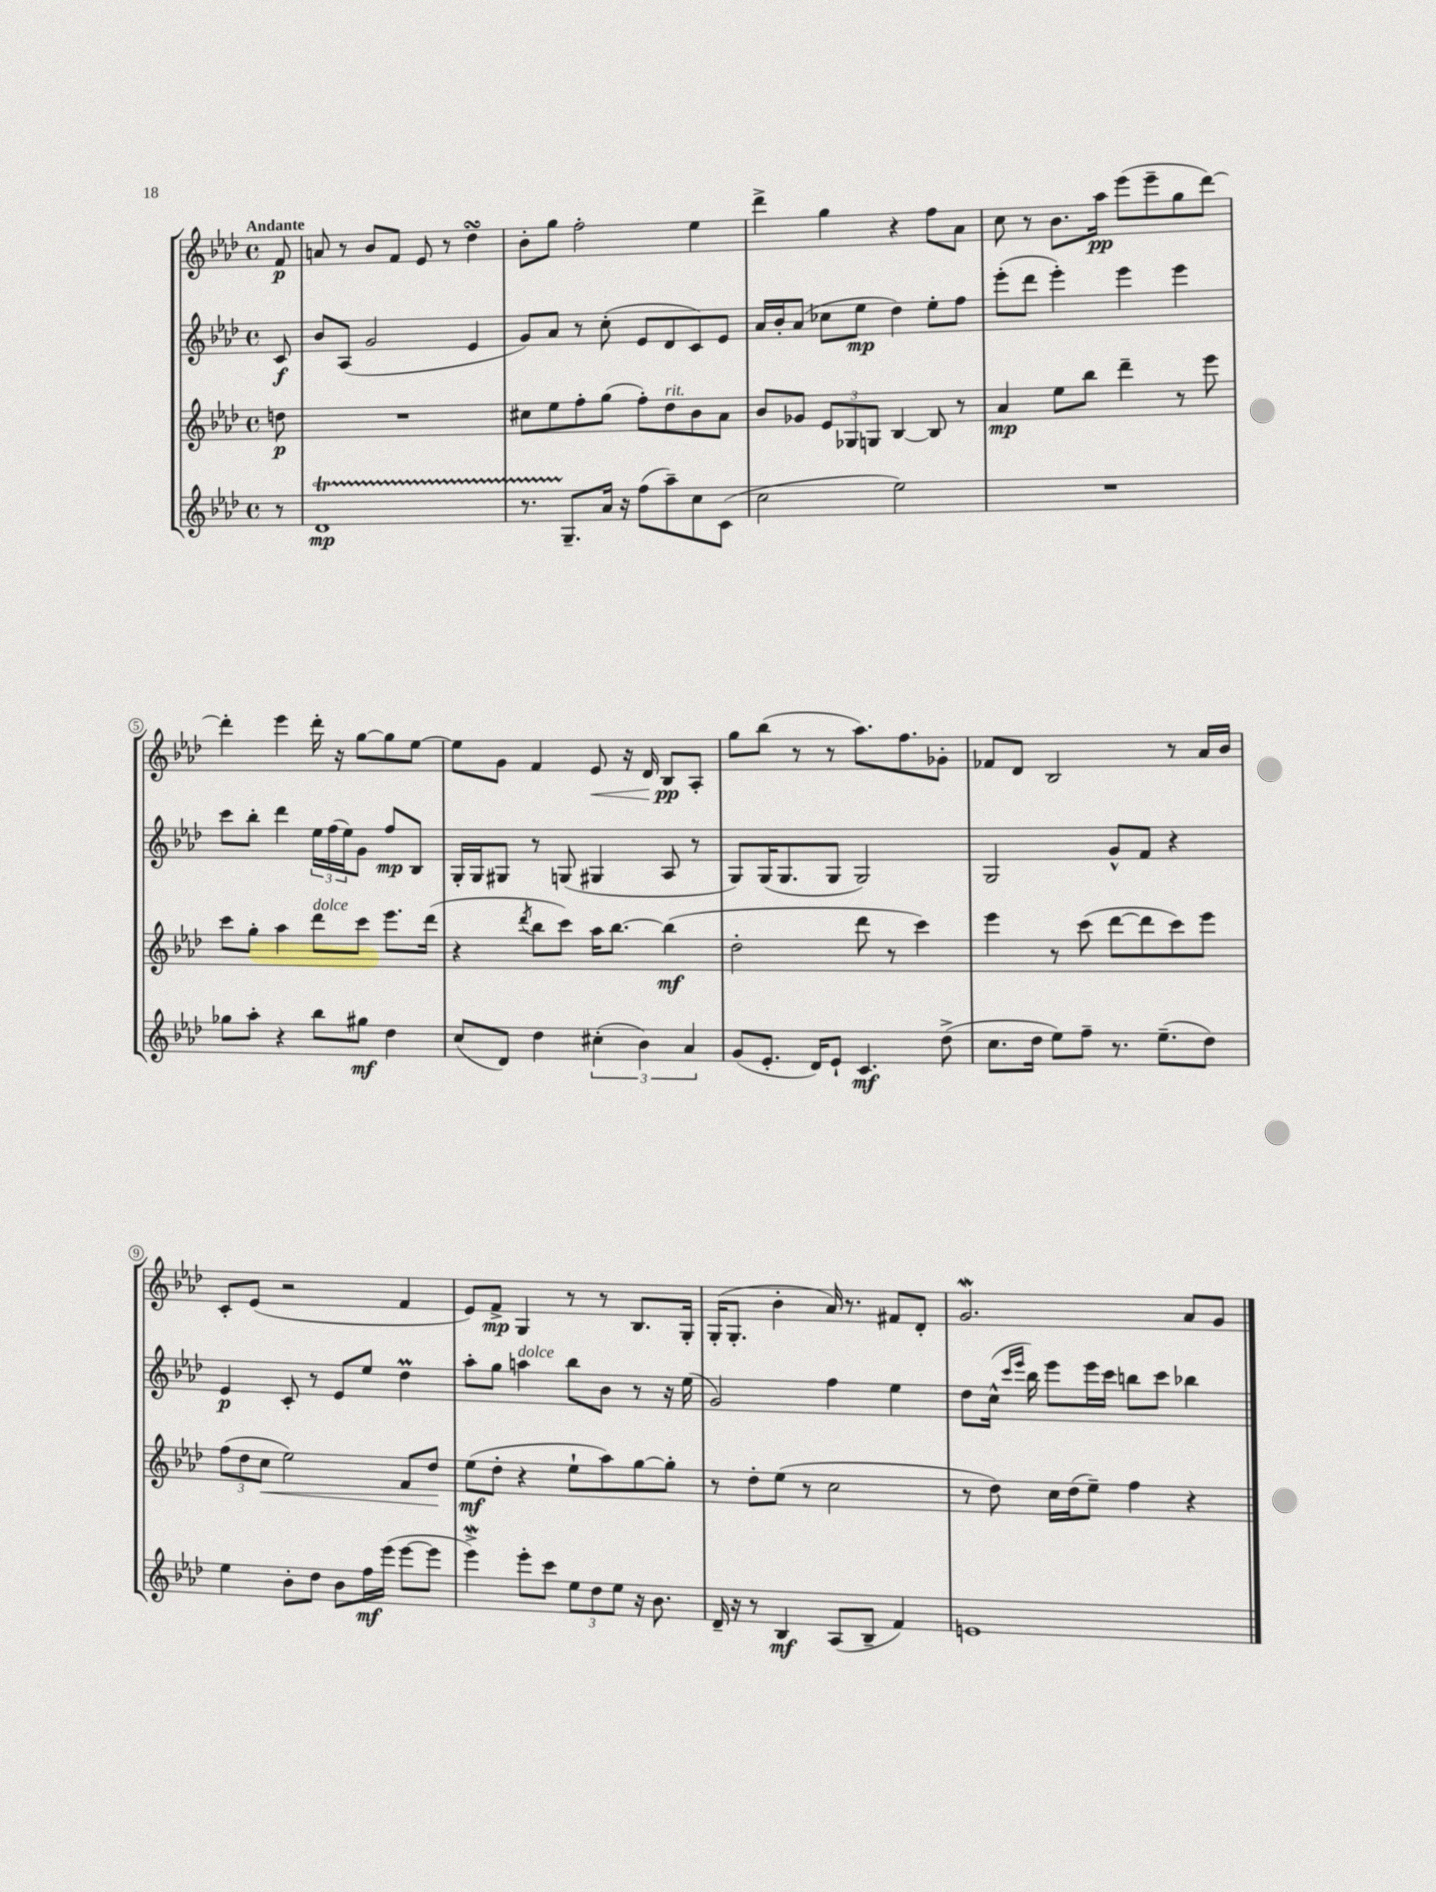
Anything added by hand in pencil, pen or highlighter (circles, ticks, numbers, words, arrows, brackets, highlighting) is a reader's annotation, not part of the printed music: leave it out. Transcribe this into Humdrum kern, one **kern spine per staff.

**kern	**dynam	**kern	**dynam	**kern	**dynam	**kern	**dynam
*part4	*part4	*part3	*part3	*part2	*part2	*part1	*part1
*staff4	*staff4	*staff3	*staff3	*staff2	*staff2	*staff1	*staff1
*clefG2	*	*clefG2	*	*clefG2	*	*clefG2	*
*k[b-e-a-d-]	*	*k[b-e-a-d-]	*	*k[b-e-a-d-]	*	*k[b-e-a-d-]	*
*M4/4	*	*M4/4	*	*M4/4	*	*M4/4	*
*met(c)	*	*met(c)	*	*met(c)	*	*met(c)	*
=	=	=	=	=	=	=	=
!	!	!	!	!	!	!LO:TX:a:B:t=Andante	!
8r	.	8ddn\	p	8c/	f	8f/	p
=1	=1	=1	=1	=1	=1	=1	=1
1d-T	mp	1r	.	8b-/L	.	8an/	.
.	.	.	.	(8A-/J	.	8r	.
.	.	.	.	2g/	.	8b-/L	.
.	.	.	.	.	.	8f/J	.
.	.	.	.	.	.	8e-/	.
.	.	.	.	.	.	8r	.
.	.	.	.	4e-/	.	4dd-sSSs\	.
=2	=2	=2	=2	=2	=2	=2	=2
8.r	.	8cc#X\L	.	8g/L)	.	8b-'\L	.
.	.	8ee-\	.	8a-/J	.	8gg\J	.
8.G~/L	.	.	.	.	.	.	.
.	.	8ff'\	.	8r	.	2ff'\	.
16a-/Jk	.	(8gg\J	.	(8cc'\	.	.	.
16r	.	.	.	.	.	.	.
(8ff\L	.	8ff'\L)	.	8e-/L	.	.	.
!	!	!LO:TX:a:i:t=rit.	!	!	!	!	!
8aa-~\)	.	8dd-\	.	8d-/	.	.	.
8cc\	.	8b-\	.	8c/)	.	4ee-\	.
(8c\J	.	8a-\J	.	8e-/J	.	.	.
=3	=3	=3	=3	=3	=3	=3	=3
2cc\	.	8b-/L	.	16a-/LL	.	4ddd-^\	.
.	.	.	.	16b-'/J	.	.	.
.	.	8g-X/J	.	(8a-/J	.	.	.
.	.	12e-/L	.	8cc-X\L	.	4gg\	.
.	.	12G-X/	.	.	.	.	.
.	.	.	.	8ee-\J	mp	.	.
.	.	12Gn/J	.	.	.	.	.
2ee-\)	.	[4B-/	.	4dd-\)	.	4r	.
.	.	8B-/]	.	8ee-'\L	.	8ff\L	.
.	.	8r	.	8ff\J	.	8a-\J	.
=4	=4	=4	=4	=4	=4	=4	=4
1r	.	4a-/	mp	(8eee-'\L	.	8cc\	.
.	.	.	.	8ddd-\J	.	8r	.
.	.	8ee-\L	.	4eee-'\)	.	8.b-\L	.
.	.	8bb-\J	.	.	.	.	.
.	.	.	.	.	.	16aa-\Jk	pp
.	.	4ddd-~\	.	4eee-\	.	(8eee-\L	.
.	.	.	.	.	.	8eee-~\	.
.	.	8r	.	4eee-\	.	8gg\	.
.	.	8eee-\	.	.	.	[8ddd-\J)	.
!!LO:LB:g=z
=5	=5	=5	=5	=5	=5	=5	=5
8gg-X\L	.	8ccc\L	.	8ccc\L	.	4ddd-'\]	.
8aa-'\J	.	8gg'\J	.	8bb-'\J	.	.	.
4r	.	4aa-\	.	4ddd-\	.	4eee-\	.
!	!	!LO:TX:a:i:t=dolce	!	!	!	!	!
8bb-\L	.	8ddd-\L	.	24ee-\LL	.	16ddd-'\	.
.	.	.	.	(24ff\	.	.	.
.	.	.	.	.	.	16r	.
.	.	.	.	24ee-\J)	.	.	.
8gg#X\J	mf	8ccc\J	.	8g\J	.	[8gg\L	.
4dd-\	.	8.eee-\L	.	8ff/L	mp	8gg\]	.
.	.	.	.	8B-/J	.	[8ee-\J	.
.	.	(16ddd-\Jk	.	.	.	.	.
=6	=6	=6	=6	=6	=6	=6	=6
(8cc/L	.	4r	.	16G'/LL	.	8ee-\L]	.
.	.	.	.	16G/J	.	.	.
8d-/J)	.	.	.	8G#X/J	.	8g\J	.
.	.	8qddd-/	.	.	.	.	.
4dd-\	.	8bb-\L	.	8r	.	4f/	.
.	.	8ccc\J)	.	(8Gn/	.	.	.
!	!	!	!	!	!	!	!LO:HP:b
(6cc#X'\	.	16aa-\KL	.	4G#X/	.	8e-/	<
.	.	[8.bb-\J	.	.	.	.	.
.	.	.	.	.	.	16r	.
6b-\)	.	.	.	.	.	.	.
.	.	.	.	.	.	16d-/	.
.	.	(4bb-\]	mf	8A-/	.	8B-/L	pp
6a-/	.	.	.	.	.	.	.
.	.	.	.	8r	.	8A-'/J	[
=7	=7	=7	=7	=7	=7	=7	=7
(8g/L	.	2dd-'\	.	8G/L)	.	8gg\L	.
8.e-'/J	.	.	.	(16G/K	.	(8bb-\J	.
.	.	.	.	8.G/	.	.	.
.	.	.	.	.	.	8r	.
16d-/KL)	.	.	.	.	.	.	.
8e-`/J	.	.	.	8G/J	.	8r	.
4.c/	mf	8ddd-\	.	2G/)	.	8.aa-\L)	.
.	.	8r	.	.	.	.	.
.	.	.	.	.	.	8.ff\	.
.	.	4ccc\)	.	.	.	.	.
(8dd-^\	.	.	.	.	.	8g-X'\J	.
=8	=8	=8	=8	=8	=8	=8	=8
8.cc\L	.	4eee-\	.	2G/	.	8f-X/L	.
.	.	.	.	.	.	8d-/J	.
16dd-\Jk	.	.	.	.	.	.	.
8ee-\L)	.	8r	.	.	.	2B-/	.
8ff~\J	.	(8ccc\	.	.	.	.	.
8.r	.	[8ddd-\L	.	8g^^/L	.	.	.
.	.	8ddd-\]	.	8f/J	.	.	.
(8.ee-~\L	.	.	.	.	.	.	.
.	.	8ccc\)	.	4r	.	8r	.
8dd-\J)	.	8eee-\J	.	.	.	16a-/LL	.
.	.	.	.	.	.	16b-/JJ	.
!!LO:LB:g=z
=9	=9	=9	=9	=9	=9	=9	=9
4ee-\	.	(12ff\L	.	4e-/	p	8c'/L	.
.	.	12dd-\	.	.	.	.	.
.	.	.	.	.	.	(8e-/J	.
!	!	!	!LO:HP:b	!	!	!	!
.	.	12cc\J	<	.	.	.	.
8b-'\L	.	2ee-\)	.	8c'/	.	2r	.
8dd-\J	.	.	.	8r	.	.	.
8b-\L	.	.	.	8e-/L	.	.	.
16ff\L	mf	.	.	8ee-/J	.	.	.
(16eee-\JJ	.	.	.	.	.	.	.
[8eee-\L	.	8f/L	.	4dd-M\	.	4f/	.
8eee-\J]	.	8dd-/J	.	.	.	.	.
.	.	.	[	.	.	.	.
=10	=10	=10	=10	=10	=10	=10	=10
4eee-W^\)	.	(8ee-\L	mf	8aa-'\L	.	8e-/L)	.
.	.	8dd-'\J	.	8gg\J	.	8f^/J	mp
!	!	!	!	!LO:TX:a:i:t=dolce	!	!	!
8eee-'\L	.	4r	.	4aan\	.	4G/	.
8ccc\J	.	.	.	.	.	.	.
12ee-\L	.	8ee-`\L	.	8bb-\L	.	8r	.
12dd-\	.	.	.	.	.	.	.
.	.	8aa-\)	.	8b-\J	.	8r	.
12ee-\J	.	.	.	.	.	.	.
16r	.	[8gg\	.	8r	.	8.B-/L	.
8.b-\	.	.	.	.	.	.	.
.	.	8gg'\J]	.	16r	.	.	.
.	.	.	.	(16ee-\	.	16G'/Jk	.
=11	=11	=11	=11	=11	=11	=11	=11
16d-~/	.	8r	.	2g/)	.	(16G'/KL	.
16r	.	.	.	.	.	8.G'/J	.
8r	.	8dd-'\L	.	.	.	.	.
4B-/	mf	(8ee-\J	.	.	.	4b-'\	.
.	.	8r	.	.	.	.	.
(8A-/L	.	2cc\	.	4ff\	.	16a-/)	.
.	.	.	.	.	.	8.r	.
8B-~/J	.	.	.	.	.	.	.
4f/)	.	.	.	4ee-\	.	8f#X/L	.
.	.	.	.	.	.	8d-'/J	.
=12	=12	=12	=12	=12	=12	=12	=12
1en	.	8r	.	8dd-\L	.	2.gW/	.
.	.	8dd-\)	.	(16cc^^\Jk	.	.	.
.	.	.	.	16qqccc/LL	.	.	.
.	.	.	.	16qqeee-/JJ	.	.	.
.	.	.	.	16bb-\)	.	.	.
.	.	16cc\LL	.	8eee-\L	.	.	.
.	.	(16dd-\J	.	.	.	.	.
.	.	8ee-~\J)	.	16eee-\L	.	.	.
.	.	.	.	16ccc\JJ	.	.	.
.	.	4ff\	.	8bbn\L	.	.	.
.	.	.	.	8ccc\J	.	.	.
.	.	4r	.	4bb-X\	.	8a-/L	.
.	.	.	.	.	.	8g/J	.
==	==	==	==	==	==	==	==
*-	*-	*-	*-	*-	*-	*-	*-
